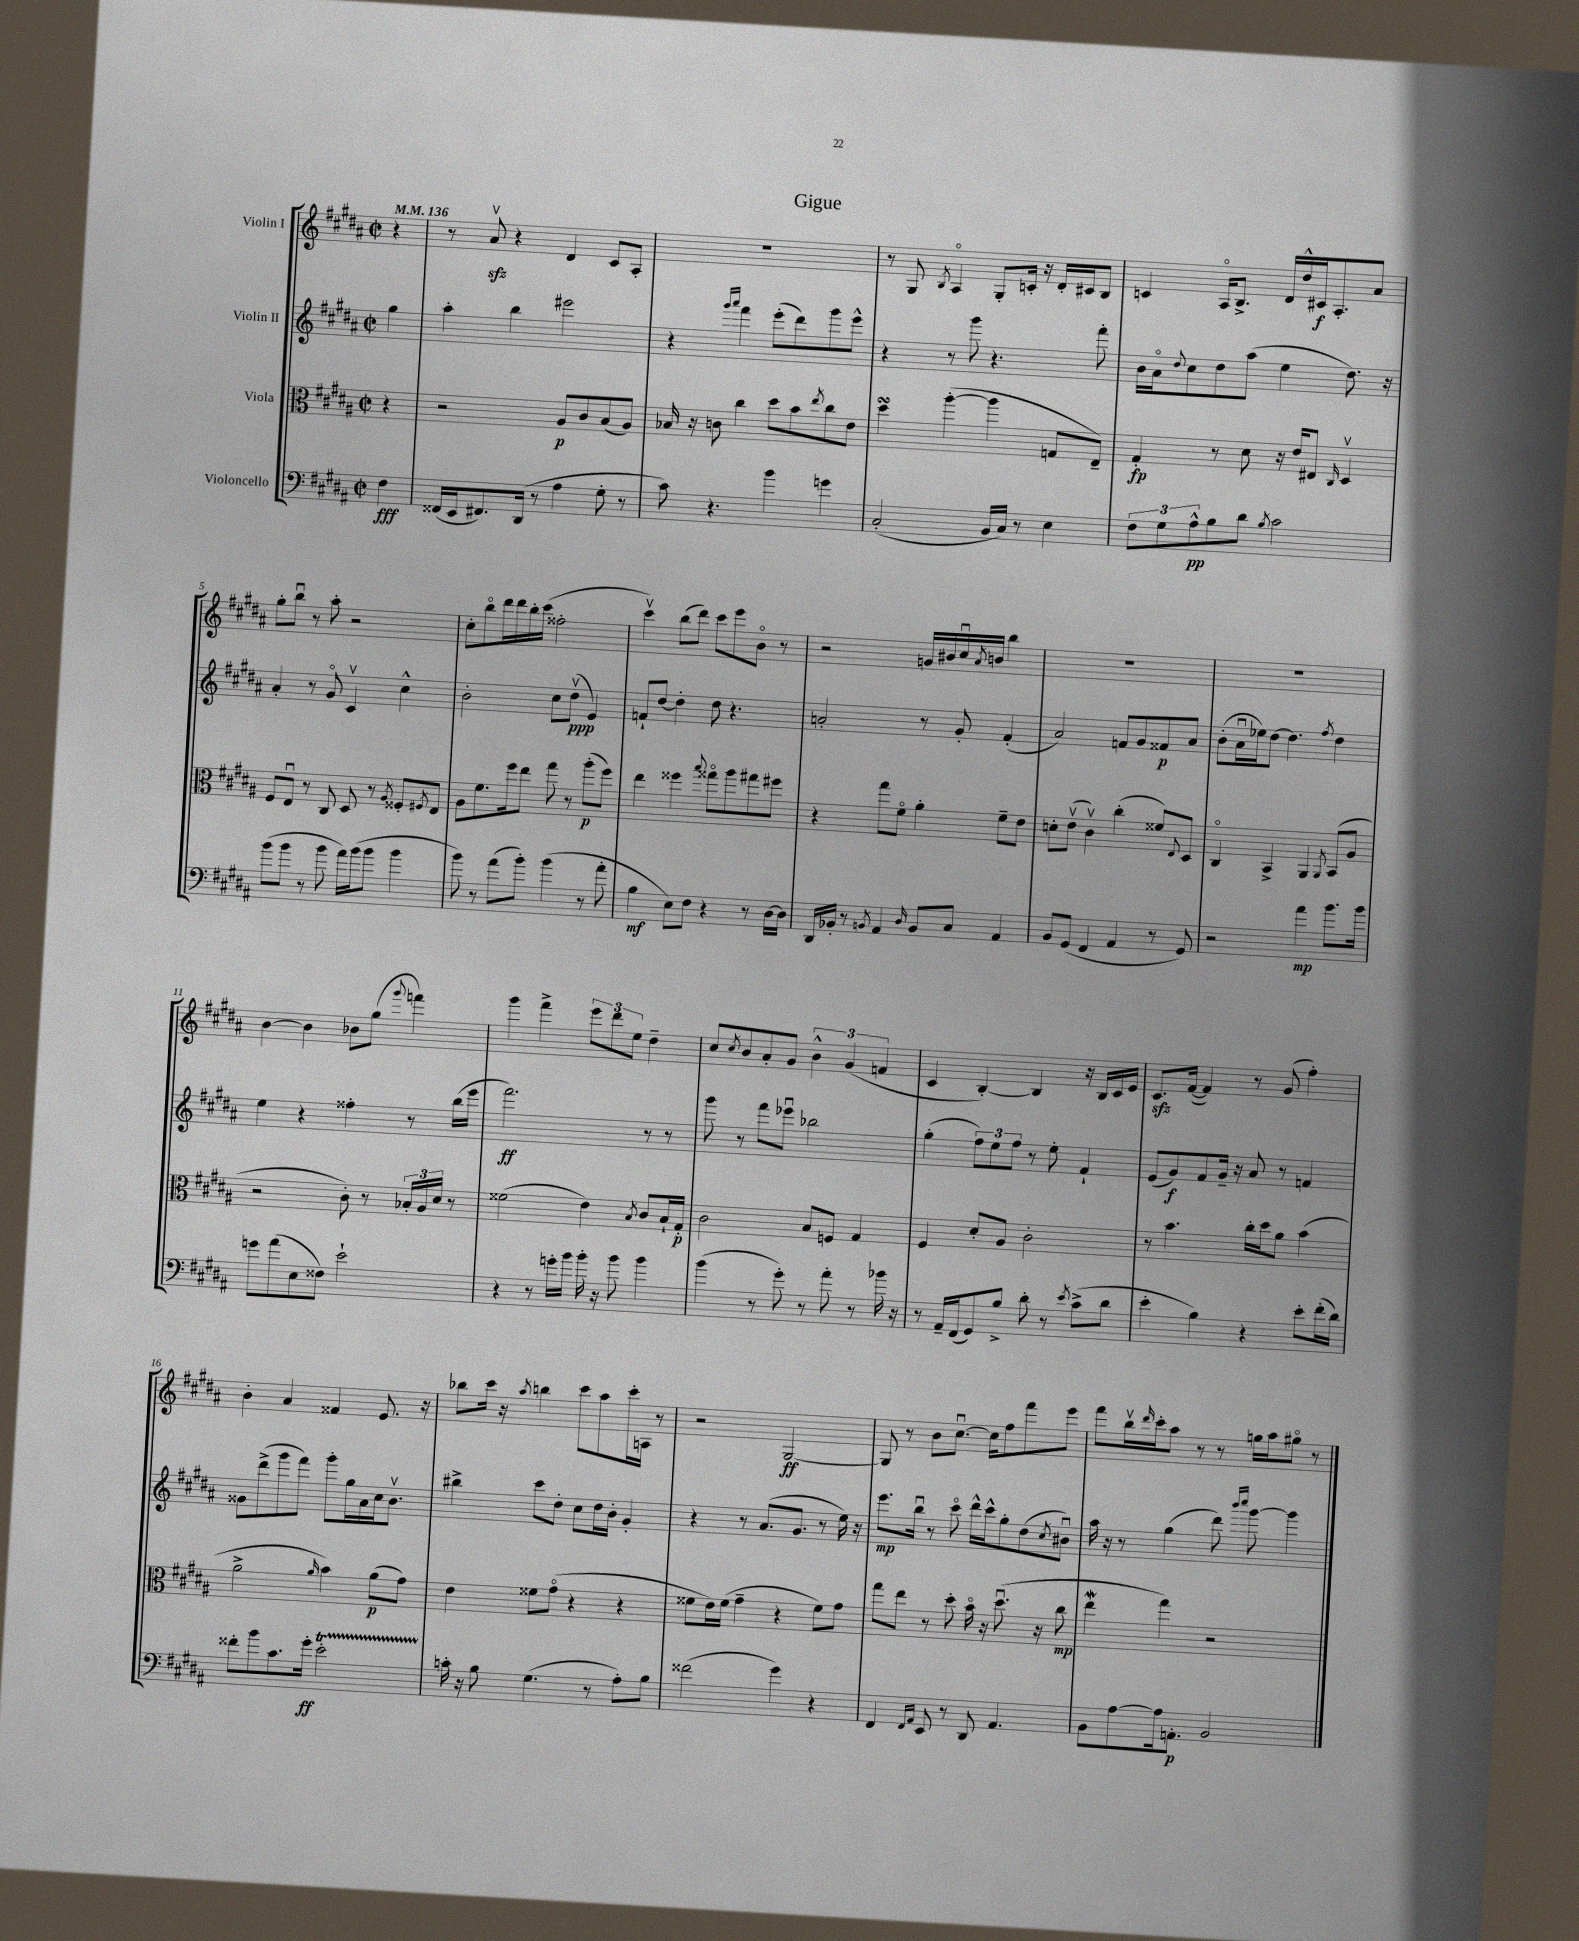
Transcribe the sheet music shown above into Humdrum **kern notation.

**kern	**dynam	**kern	**dynam	**kern	**dynam	**kern	**dynam
*part4	*part4	*part3	*part3	*part2	*part2	*part1	*part1
*staff4	*staff4	*staff3	*staff3	*staff2	*staff2	*staff1	*staff1
*I"Violoncello	*	*I"Viola	*	*I"Violin II	*	*I"Violin I	*
*clefF4	*	*clefC3	*	*clefG2	*	*clefG2	*
*k[f#c#g#d#a#]	*	*k[f#c#g#d#a#]	*	*k[f#c#g#d#a#]	*	*k[f#c#g#d#a#]	*
*M2/2	*	*M2/2	*	*M2/2	*	*M2/2	*
*met(c|)	*	*met(c|)	*	*met(c|)	*	*met(c|)	*
*MM136	*	*MM136	*	*MM136	*	*MM136	*
=	=	=	=	=	=	=	=
4F#\	fff	4r	.	4gg#\	.	4r	.
=1	=1	=1	=1	=1	=1	=1	=1
(16FF##X/LL	.	2r	.	4aa#'\	.	8r	.
16EE/J	.	.	.	.	.	.	.
8.FF#X/)	.	.	.	.	.	8a#zzv/	.
.	.	.	.	4bb\	.	4r	.
(16DD#/Jk	.	.	.	.	.	.	.
8r	.	.	.	.	.	.	.
4A#\	.	8A#/L	p	2eee#X\	.	4d#/	.
.	.	8c#/	.	.	.	.	.
8G#'\	.	(8B/	.	.	.	8c#/L	.
8r	.	8A#/J)	.	.	.	8A#'/J	.
=2	=2	=2	=2	=2	=2	=2	=2
8c#\)	.	16B-X/	.	4r	.	1r	.
.	.	16r	.	.	.	.	.
4.r	.	8cn\	.	.	.	.	.
.	.	.	.	16qqggg#/LL	.	.	.
.	.	.	.	16qqaaa#/JJ	.	.	.
.	.	4cc#\	.	4fff#\	.	.	.
4b\	.	8dd#\L	.	(8eee'\L	.	.	.
.	.	8b\	.	8ddd#\)	.	.	.
.	.	8qee/	.	.	.	.	.
4gn\	.	8cc#\	.	8ggg#\	.	.	.
.	.	8e\J	.	8eee^^\J	.	.	.
=3	=3	=3	=3	=3	=3	=3	=3
(2C#'/	.	4dd#sSsS\	.	4r	.	8r	.
.	.	.	.	.	.	8G#/	.
.	.	.	.	.	.	8qB/	.
.	.	([4aa#'\	.	8r	.	4A#/	.
.	.	.	.	8ggg#\	.	.	.
16BB/LL	.	4aa#\]	.	4.r	.	8G#'/L	.
16C#/JJ)	.	.	.	.	.	.	.
8r	.	.	.	.	.	16cn'/Jk	.
.	.	.	.	.	.	16r	.
4E\	.	8Gn/L	.	.	.	16d#'/LL	.
.	.	.	.	.	.	16c#X/J	.
.	.	8E~/J)	.	8fff#'\	.	8B/J	.
=4	=4	=4	=4	=4	=4	=4	=4
12F#\L	.	4G#'/	fp	16b\LL	.	4cn/	.
.	.	.	.	16a#\J	.	.	.
12G#\	.	.	.	.	.	.	.
.	.	.	.	8qqdd#/	.	.	.
.	.	.	.	8cc#\	.	.	.
12A#^^\	pp	.	.	.	.	.	.
8B\	.	8r	.	8dd#\	.	16A#/KL	.
.	.	.	.	.	.	8.B^/J	.
8d#\J	.	8d#\	.	(8aa#\J	.	.	.
8qB/	.	.	.	.	.	.	.
2c#\	.	16r	.	4ee\	.	16d#/LL	.
.	.	16e/KL	.	.	.	16dd#^^/	.
.	.	8E#X/J	.	.	.	16c#X/J	f
.	.	.	.	.	.	8.A#'/	.
.	.	16qqC#/	.	.	.	.	.
.	.	4D#v/	.	8.dd#\)	.	.	.
.	.	.	.	.	.	8a#/J	.
.	.	.	.	16r	.	.	.
!!LO:LB:g=z
=5	=5	=5	=5	=5	=5	=5	=5
(8b\L	.	8F#/L	.	4a#'/	.	8gg#'\L	.
8b\J	.	8Eu/J	.	.	.	8bbu\J	.
8r	.	8r	.	8r	.	8r	.
8b\	.	8C#/	.	8g#/	.	8aa#'\	.
16a#\LL)	.	8D#/	.	4c#v/	.	2r	.
(16b\J	.	.	.	.	.	.	.
8b\J	.	8r	.	.	.	.	.
.	.	8qA#/	.	.	.	.	.
4b\	.	8F##X'/L	.	4cc#^^\	.	.	.
.	.	8qF#X/	.	.	.	.	.
.	.	8E/J	.	.	.	.	.
=6	=6	=6	=6	=6	=6	=6	=6
8b\)	.	8A#\L	.	2b'\	.	8cc#'\L	.
8r	.	8.f#\	.	.	.	8bb\	.
(8a#\L	.	.	.	.	.	16ddd#\L	.
.	.	16ff#\k	.	.	.	16ddd#\	.
8b'\J)	.	8ee\J	.	.	.	16bb'\	.
.	.	.	.	.	.	(16ccc#\JJ	.
(4b\	.	8gg#\	.	8cc#\L	.	2ff##X'\	.
.	.	8r	.	(8dd#v\J	ppp	.	.
8r	.	(8aa#'\L	p	4e/)	.	.	.
8a#'\	.	8ff#\J)	.	.	.	.	.
=7	=7	=7	=7	=7	=7	=7	=7
4B\	mf	4ee\	.	8fn`/L	.	4ccc#v\)	.
.	.	.	.	[8dd#/J	.	.	.
8E\L)	.	4ff##X\	.	4dd#'\]	.	(8bb\L	.
8F#\J	.	.	.	.	.	8ddd#\J)	.
.	.	8qqbb/	.	.	.	.	.
4r	.	8gg##X\L	.	8dd#\	.	8ccc#\L	.
.	.	8aa#\	.	4.r	.	8eee\	.
8r	.	8gg#X\	.	.	.	8b\J	.
[16D#\LL	.	8ff#X\J	.	.	.	8r	.
16D#\JJ]	.	.	.	.	.	.	.
=8	=8	=8	=8	=8	=8	=8	=8
16DD#/LL	.	4r	.	2an'/	.	2r	.
16BB-X'/JJ	.	.	.	.	.	.	.
8r	.	.	.	.	.	.	.
8qBBn/	.	.	.	.	.	.	.
4AA#/	.	8gg#\L	.	.	.	.	.
.	.	8f#\J	.	.	.	.	.
16qqD#/	.	.	.	.	.	.	.
8BB/L	.	4a#'\	.	8r	.	16gn/LL	.
.	.	.	.	.	.	16b#X/	.
8C#/J	.	.	.	8g#'/	.	16cc#u/	.
.	.	.	.	.	.	8qa#/	.
.	.	.	.	.	.	16bn/JJ	.
4AA#/	.	8f#~\L	.	(4f#'/	.	4bb\	.
.	.	8e\J	.	.	.	.	.
=9	=9	=9	=9	=9	=9	=9	=9
8BB/L	.	8dn'\L	.	2a#/)	.	1r	.
(8GG#/J	.	(8ev\J	.	.	.	.	.
4FF#/	.	4c#v\)	.	.	.	.	.
4AA#/	.	(4cc#'\	.	8fn/L	.	.	.
.	.	.	.	8g#/	.	.	.
8r	.	8f##X/L)	.	8f##X/	p	.	.
.	.	8qqE/	.	.	.	.	.
8GG#/)	.	8D#/J	.	8a#/J	.	.	.
=10	=10	=10	=10	=10	=10	=10	=10
2r	.	4C#/	.	(8b'\L	.	1r	.
.	.	.	.	16a#u\L	.	.	.
.	.	.	.	16ee-X\J)	.	.	.
.	.	4BB^/	.	[8dd#\J	.	.	.
.	.	.	.	4.dd#\]	.	.	.
4a#\	mp	4AA#/	.	.	.	.	.
.	.	8qAA#/	.	8qff#/	.	.	.
8.b\L	.	(8BB/L	.	4dd#\	.	.	.
.	.	8A#/J	.	.	.	.	.
16b\Jk	.	.	.	.	.	.	.
!!LO:LB:g=z
=11	=11	=11	=11	=11	=11	=11	=11
8gn\L	.	2r	.	4ee\	.	[4b\	.
(8a#\	.	.	.	.	.	.	.
8E\	.	.	.	4r	.	4b\]	.
8F##X\J)	.	.	.	.	.	.	.
2e`\	.	8c#'\)	.	4ff##X'\	.	8b-X\L	.
.	.	8r	.	.	.	(8gg#\J	.
.	.	.	.	.	.	8qqggg#/	.
.	.	24B-X'/LL	.	8r	.	4fffn\)	.
.	.	24A#/	.	.	.	.	.
.	.	24d#/JJ	.	.	.	.	.
.	.	8r	.	(16bb\LL	.	.	.
.	.	.	.	16eee\JJ	.	.	.
=12	=12	=12	=12	=12	=12	=12	=12
4r	.	(2f##X\	.	2.fff#\)	ff	4ggg#\	.
8r	.	.	.	.	.	4fff#^\	.
16gn'\LL	.	.	.	.	.	.	.
16b\JJ	.	.	.	.	.	.	.
16b'\	.	4e\)	.	.	.	12eee\L	.
16r	.	.	.	.	.	.	.
.	.	.	.	.	.	12ddd#\	.
8b\	.	.	.	.	.	.	.
.	.	.	.	.	.	12ee\J	.
.	.	8qB/	.	.	.	.	.
4b\	.	8c#/L	.	8r	.	4dd#~\	.
.	.	16B`/L	.	8r	.	.	.
.	.	16G#'/JJ	p	.	.	.	.
=13	=13	=13	=13	=13	=13	=13	=13
(4b\	.	2c#\	.	8ggg#\	.	8cc#/L	.
.	.	.	.	.	.	8qcc#/	.
.	.	.	.	8r	.	8b/	.
8r	.	.	.	8fff#\L	.	8a#'/	.
8g#'\)	.	.	.	8eee-Xu\J	.	8g#/J	.
8r	.	8B/L	.	2bb-X\	.	6b^^\	.
8a#'\	.	8Fn/J	.	.	.	.	.
.	.	.	.	.	.	(6g#/	.
8r	.	4G#/	.	.	.	.	.
.	.	.	.	.	.	6fn/	.
16b-X\	.	.	.	.	.	.	.
16r	.	.	.	.	.	.	.
=14	=14	=14	=14	=14	=14	=14	=14
8r	.	4F#/	.	(4gg#'\	.	4c#/	.
16AA#~/LL	.	.	.	.	.	.	.
(16FF#/J	.	.	.	.	.	.	.
8GG#/)	.	8d#'/L	.	12ff#\L)	.	[4B'/)	.
.	.	.	.	12ee\	.	.	.
8B^/J	.	8A#/J	.	.	.	.	.
.	.	.	.	12ff#\J	.	.	.
8d#'\	.	2c#'\	.	8r	.	4B/]	.
8r	.	.	.	8ee'\	.	.	.
8qe/	.	.	.	.	.	.	.
(8c#^\L	.	.	.	4f#`/	.	16r	.
.	.	.	.	.	.	16B/LL	.
8d#\J	.	.	.	.	.	16c#/	.
.	.	.	.	.	.	16e/JJ	.
=15	=15	=15	=15	=15	=15	=15	=15
4e'\	.	8r	.	(8e/L	.	8.c#zz/L	.
.	.	4.b\	.	8g#/)	f	.	.
.	.	.	.	.	.	([16f#/Jk	.
4B\)	.	.	.	8f#/	.	4f#/])	.
.	.	.	.	16g#~/Jk	.	.	.
.	.	.	.	16r	.	.	.
4r	.	16cc#'\LL	.	8a#/	.	8r	.
.	.	16dd#\J	.	.	.	.	.
.	.	8a#\J	.	8r	.	(8g#/	.
8e'\L	.	(4b\	.	4fn/	.	4ff#'\)	.
(16f#'\L	.	.	.	.	.	.	.
16d#\JJ)	.	.	.	.	.	.	.
!!LO:LB:g=z
=16	=16	=16	=16	=16	=16	=16	=16
8f##X'\L	.	2a#^\	.	8g##X\L	.	4b'\	.
8b\	.	.	.	(8ddd#^\	.	.	.
8.c#\	.	.	.	8ggg#\	.	4a#/	.
.	.	.	.	8fff#\J)	.	.	.
16g#'\Jk	ff	.	.	.	.	.	.
.	.	16qqa#/	.	.	.	.	.
2eT'\	.	4b\)	.	8ggg#'\L	.	4f##X/	.
.	.	.	.	16gg#\L	.	.	.
.	.	.	.	16a#\	.	.	.
.	.	(8a#\L	p	16cc#\J	.	8.e/	.
.	.	.	.	8.bv\J	.	.	.
.	.	8g#\J)	.	.	.	.	.
.	.	.	.	.	.	16r	.
=17	=17	=17	=17	=17	=17	=17	=17
16cn'\	.	4e\	.	4bb#X^\	.	8bb-X\L	.
16r	.	.	.	.	.	.	.
8B\	.	.	.	.	.	16ccc#\Jk	.
.	.	.	.	.	.	16r	.
.	.	.	.	.	.	8qaa#/	.
(4.G#\	.	8f##X\L	.	8ccc#\L	.	4bbn\	.
.	.	(8g#\J	.	8dd#'\J	.	.	.
.	.	4r	.	8cc#\L	.	8ccc#\L	.
8r	.	.	.	16dd#\L	.	8aa#\	.
.	.	.	.	16b'\JJ	.	.	.
8A#'\L)	.	4r	.	4g#'/	.	16ccc#'\L	.
.	.	.	.	.	.	16An\JJ	.
8B\J	.	.	.	.	.	8r	.
=18	=18	=18	=18	=18	=18	=18	=18
(2f##X\	.	8f##X\L	.	4r	.	2r	.
.	.	16e\L)	.	.	.	.	.
.	.	(16f##\JJ	.	.	.	.	.
.	.	4g#~\	.	8r	.	.	.
.	.	.	.	(8.a#/L	.	.	.
4g#\)	.	4r	.	.	.	[2G#/	ff
.	.	.	.	8.g#/J	.	.	.
4r	.	8f##\L)	.	8r	.	.	.
.	.	8g#\J	.	16ee\)	.	.	.
.	.	.	.	16r	.	.	.
=19	=19	=19	=19	=19	=19	=19	=19
4FF#/	.	8gg#\L	.	8.eee\L	mp	8G#/]	.
.	.	8ee\J	.	.	.	8r	.
.	.	.	.	16bbu\Jk	.	.	.
16qqFF#/LL	.	.	.	.	.	.	.
16qqAA#/JJ	.	.	.	.	.	.	.
8EE/	.	8r	.	8r	.	8b\L	.
8r	.	8dd#'\	.	8ccc#\	.	[8.cc#u\J	.
8DD#/	.	16b\	.	16ddd#^^\LL	.	.	.
.	.	16r	.	16ccc#^^\J	.	16cc#\KL]	.
4.AA#/	.	(8.dd#u\	.	8gg#'\	.	8ff#\	.
.	.	.	.	(8dd#\	.	8fff#\	.
.	.	16r	.	.	.	.	.
.	.	.	.	8qcc#/	.	.	.
.	.	8cc#\	mp	8b#Xu\J)	.	8eee\J	.
=20	=20	=20	=20	=20	=20	=20	=20
8BB\L	.	4eew\	.	16aa#\	.	8fff#\L	.
.	.	.	.	16r	.	.	.
[8A#\	.	.	.	8r	.	16bbv\L	.
.	.	.	.	.	.	16qqddd#/	.
.	.	.	.	.	.	16ccc#'\J	.
16A#\k]	.	4gg#\)	.	(4gg#\	.	8aa#\J	.
8.AAn'\J	p	.	.	.	.	.	.
.	.	.	.	.	.	8r	.
2BB/	.	2r	.	8ddd#\)	.	8r	.
.	.	.	.	16qqbbb/LL	.	.	.
.	.	.	.	16qqcccc#/JJ	.	.	.
.	.	.	.	[8ggg#\	.	16ggn\LL	.
.	.	.	.	.	.	16aa#\J	.
.	.	.	.	4ggg#\]	.	8gg#X\J	.
.	.	.	.	.	.	8r	.
==	==	==	==	==	==	==	==
*-	*-	*-	*-	*-	*-	*-	*-
